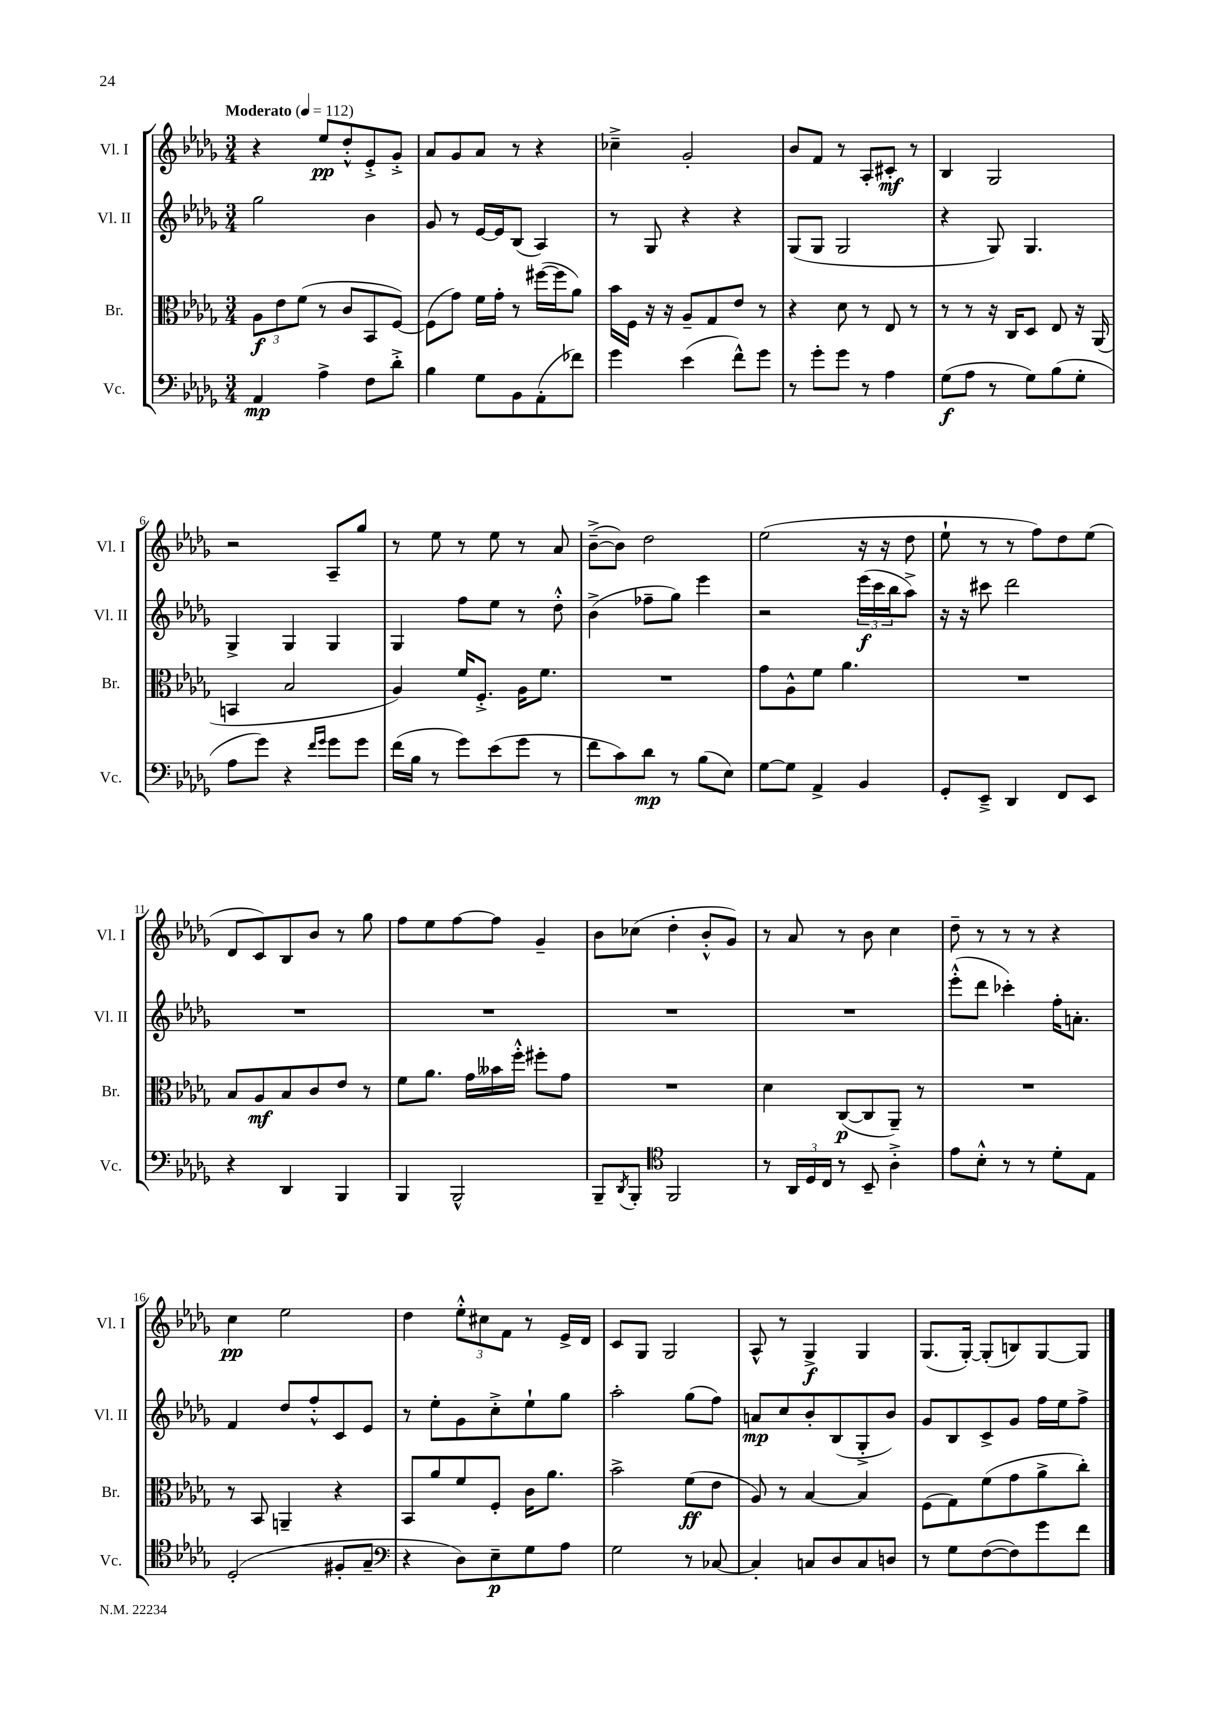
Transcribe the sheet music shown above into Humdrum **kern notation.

**kern	**dynam	**kern	**dynam	**kern	**dynam	**kern	**dynam
*part4	*part4	*part3	*part3	*part2	*part2	*part1	*part1
*staff4	*staff4	*staff3	*staff3	*staff2	*staff2	*staff1	*staff1
*I"Vc.	*	*I"Br.	*	*I"Vl. II	*	*I"Vl. I	*
*I'Vc.	*	*I'Br.	*	*I'Vl. II	*	*I'Vl. I	*
*clefF4	*	*clefC3	*	*clefG2	*	*clefG2	*
*k[b-e-a-d-g-]	*	*k[b-e-a-d-g-]	*	*k[b-e-a-d-g-]	*	*k[b-e-a-d-g-]	*
*M3/4	*	*M3/4	*	*M3/4	*	*M3/4	*
*MM112	*	*MM112	*	*MM112	*	*MM112	*
=1	=1	=1	=1	=1	=1	=1	=1
!	!	!	!	!	!	!LO:TX:a:B:t=Moderato	!
4AA-/	mp	12A-\L	f	2gg-\	.	4r	.
.	.	12e-\	.	.	.	.	.
.	.	(12f\J	.	.	.	.	.
4A-^\	.	8r	.	.	.	8ee-/L	pp
.	.	8c/L	.	.	.	8dd-'^^/	.
8F\L	.	8BB-/	.	4b-\	.	8e-'^/	.
8d-'^\J	.	[8F/J)	.	.	.	8g-'^/J	.
=2	=2	=2	=2	=2	=2	=2	=2
4B-\	.	(8F\L]	.	8g-/	.	8a-/L	.
.	.	8g-\J)	.	8r	.	8g-/	.
8G-\L	.	16f\LL	.	[16e-/LL	.	8a-/J	.
.	.	16g-'\JJ	.	16e-/J]	.	.	.
8BB-\	.	8r	.	(8B-/J	.	8r	.
(8AA-'\	.	([16ff#X\LL	.	4A-/)	.	4r	.
.	.	16ff#\J]	.	.	.	.	.
8f-X\J)	.	8a-\J)	.	.	.	.	.
=3	=3	=3	=3	=3	=3	=3	=3
4g-\	.	16b-\LL	.	8r	.	4cc-X~^\	.
.	.	16F\JJ	.	.	.	.	.
.	.	16r	.	8G-/	.	.	.
.	.	16r	.	.	.	.	.
(4e-\	.	8A-~/L	.	4r	.	2g-'/	.
.	.	8G-/	.	.	.	.	.
8f^^\L)	.	8e-/J	.	4r	.	.	.
8g-\J	.	8r	.	.	.	.	.
=4	=4	=4	=4	=4	=4	=4	=4
8r	.	4r	.	(8G-/L	.	8b-/L	.
8g-'\L	.	.	.	8G-/J	.	8f/J	.
8g-\J	.	8d-\	.	2G-/	.	8r	.
8r	.	8r	.	.	.	8A-'/L	.
4A-\	.	8E-/	.	.	.	8c#X'/J	mf
.	.	8r	.	.	.	8r	.
=5	=5	=5	=5	=5	=5	=5	=5
(8G-\L	f	8r	.	4r	.	4B-/	.
8A-\J	.	8r	.	.	.	.	.
8r	.	16r	.	8G-/)	.	2G-/	.
.	.	16C/KL	.	.	.	.	.
8G-\L)	.	8D-/J	.	4.G-/	.	.	.
(8B-\	.	8E-/	.	.	.	.	.
8G-'\J	.	16r	.	.	.	.	.
.	.	(16AA-/	.	.	.	.	.
!!LO:LB:g=z
=6	=6	=6	=6	=6	=6	=6	=6
8A-\L	.	4BBn/	.	4G-^/	.	2r	.
8g-\J)	.	.	.	.	.	.	.
4r	.	2B-/	.	4G-/	.	.	.
16qqf/LL	.	.	.	.	.	.	.
16qqg-/JJ	.	.	.	.	.	.	.
8g-\L	.	.	.	4G-/	.	8A-~/L	.
8g-\J	.	.	.	.	.	8gg-/J	.
=7	=7	=7	=7	=7	=7	=7	=7
(16f\LL	.	4A-/)	.	4G-/	.	8r	.
16B-\JJ	.	.	.	.	.	.	.
8r	.	.	.	.	.	8ee-\	.
8g-\L)	.	16f/KL	.	8ff\L	.	8r	.
.	.	8.F'^/J	.	.	.	.	.
(8e-\	.	.	.	8ee-\J	.	8ee-\	.
8g-\J	.	16A-\KL	.	8r	.	8r	.
.	.	8.f\J	.	.	.	.	.
8r	.	.	.	8dd-'^^\	.	8a-/	.
=8	=8	=8	=8	=8	=8	=8	=8
8f\L	.	2.r	.	(4b-^\	.	([8b-~^\L	.
8c\)	.	.	.	.	.	8b-\J])	.
8d-\J	mp	.	.	8ff-X~\L	.	2dd-\	.
8r	.	.	.	8gg-\J)	.	.	.
(8B-\L	.	.	.	4eee-\	.	.	.
8E-\J)	.	.	.	.	.	.	.
=9	=9	=9	=9	=9	=9	=9	=9
[8G-\L	.	8g-\L	.	2r	.	(2ee-\	.
8G-\J]	.	8A-^^\	.	.	.	.	.
4AA-^/	.	8f\J	.	.	.	.	.
.	.	4.a-\	.	.	.	.	.
4BB-/	.	.	.	(24eee-\LL	f	16r	.
.	.	.	.	24ccc\	.	.	.
.	.	.	.	.	.	16r	.
.	.	.	.	24bb-\J	.	.	.
.	.	.	.	8aa-^\J)	.	8dd-\	.
=10	=10	=10	=10	=10	=10	=10	=10
8GG-'/L	.	2.r	.	16r	.	8ee-`\	.
.	.	.	.	16r	.	.	.
8EE-~^/J	.	.	.	8ccc#X\	.	8r	.
4DD-/	.	.	.	2ddd-\	.	8r	.
.	.	.	.	.	.	8ff\L)	.
8FF/L	.	.	.	.	.	8dd-\	.
8EE-/J	.	.	.	.	.	(8ee-\J	.
!!LO:LB:g=z
=11	=11	=11	=11	=11	=11	=11	=11
4r	.	8B-/L	.	2.r	.	8d-/L	.
.	.	8A-/	mf	.	.	8c/)	.
4DD-/	.	8B-/	.	.	.	8B-/	.
.	.	8c/	.	.	.	8b-/J	.
4BBB-/	.	8e-/J	.	.	.	8r	.
.	.	8r	.	.	.	8gg-\	.
=12	=12	=12	=12	=12	=12	=12	=12
4BBB-/	.	8f\L	.	2.r	.	8ff\L	.
.	.	8.a-\J	.	.	.	8ee-\	.
2BBB-^^/	.	.	.	.	.	[8ff\	.
.	.	16g-\LL	.	.	.	.	.
.	.	16b--X\	.	.	.	8ff\J]	.
.	.	16ff'^^\JJ	.	.	.	.	.
.	.	8ff#X'\L	.	.	.	4g-~/	.
.	.	8g-\J	.	.	.	.	.
=13	=13	=13	=13	=13	=13	=13	=13
8BBB-~/L	.	2.r	.	2.r	.	8b-\L	.
8qDD-/	.	.	.	.	.	.	.
8BBB-'/J	.	.	.	.	.	(8cc-X\J	.
*clefC4	*	*	*	*	*	*	*
2FF/	.	.	.	.	.	4dd-'\	.
.	.	.	.	.	.	8b-'^^/L	.
.	.	.	.	.	.	8g-/J)	.
=14	=14	=14	=14	=14	=14	=14	=14
8r	.	4d-\	.	2.r	.	8r	.
24AA-/LL	.	.	.	.	.	8a-/	.
24D-/	.	.	.	.	.	.	.
24C/JJ	.	.	.	.	.	.	.
8r	.	([8C/L	p	.	.	8r	.
8BB-~/	.	8C/]	.	.	.	8b-\	.
4A-'^\	.	8AA-~/J)	.	.	.	4cc\	.
.	.	8r	.	.	.	.	.
=15	=15	=15	=15	=15	=15	=15	=15
8e-\L	.	2.r	.	(8eee-'^^\L	.	8dd-~\	.
8B-'^^\J	.	.	.	8ddd-\J	.	8r	.
8r	.	.	.	4ccc-X'\)	.	8r	.
8r	.	.	.	.	.	8r	.
8d-'\L	.	.	.	16ff'\KL	.	4r	.
.	.	.	.	8.an'\J	.	.	.
8E-\J	.	.	.	.	.	.	.
!!LO:LB:g=z
=16	=16	=16	=16	=16	=16	=16	=16
(2D-'/	.	8r	.	4f/	.	4cc\	pp
.	.	8BB-/	.	.	.	.	.
.	.	4AAn~/	.	8dd-/L	.	2ee-\	.
.	.	.	.	8ff'^^/	.	.	.
8F#X'/L	.	4r	.	8c/	.	.	.
8G-~/J	.	.	.	8e-/J	.	.	.
=17	=17	=17	=17	=17	=17	=17	=17
*clefF4	*	*	*	*	*	*	*
4r	.	8BB-/L	.	8r	.	4dd-\	.
.	.	8a-/	.	8ee-'\L	.	.	.
8D-\L)	.	8f/	.	8g-\	.	12ee-'^^\L	.
.	.	.	.	.	.	12cc#X\	.
8E-~\	p	8F'/J	.	8cc'^\	.	.	.
.	.	.	.	.	.	12f\J	.
8G-\	.	16c\KL	.	8ee-`\	.	8r	.
.	.	8.a-\J	.	.	.	.	.
8A-\J	.	.	.	8gg-\J	.	16e-^/LL	.
.	.	.	.	.	.	16d-/JJ	.
=18	=18	=18	=18	=18	=18	=18	=18
2G-\	.	2b-^\	.	2aa-'\	.	8c/L	.
.	.	.	.	.	.	8G-/J	.
.	.	.	.	.	.	2G-/	.
8r	.	(8f\L	ff	(8gg-\L	.	.	.
[8C-X/	.	8e-\J	.	8ff\J)	.	.	.
=19	=19	=19	=19	=19	=19	=19	=19
4C-'/]	.	8A-/)	.	8an/L	mp	8A-^^/	.
.	.	8r	.	8cc/	.	8r	.
8Cn/L	.	[4B-/	.	8b-'/	.	4G-^/	f
8D-/	.	.	.	(8B-/	.	.	.
8C/	.	4B-/]	.	8G-'^/	.	4G-/	.
8Dn/J	.	.	.	8b-/J)	.	.	.
=20	=20	=20	=20	=20	=20	=20	=20
8r	.	(8F\L	.	8g-/L	.	(8.G-/L	.
8G-\L	.	8G-\)	.	8B-/	.	.	.
.	.	.	.	.	.	[16G-'/Jk)	.
([8F\	.	(8f\	.	8c^/	.	(8G-'/L]	.
8F\])	.	8g-\	.	8g-/J	.	8Bn/)	.
8g-\	.	8a-^\	.	16ff\LL	.	[8G-/	.
.	.	.	.	16ee-\J	.	.	.
8f\J	.	8cc'\J)	.	8ff^\J	.	8G-/J]	.
==	==	==	==	==	==	==	==
*-	*-	*-	*-	*-	*-	*-	*-
